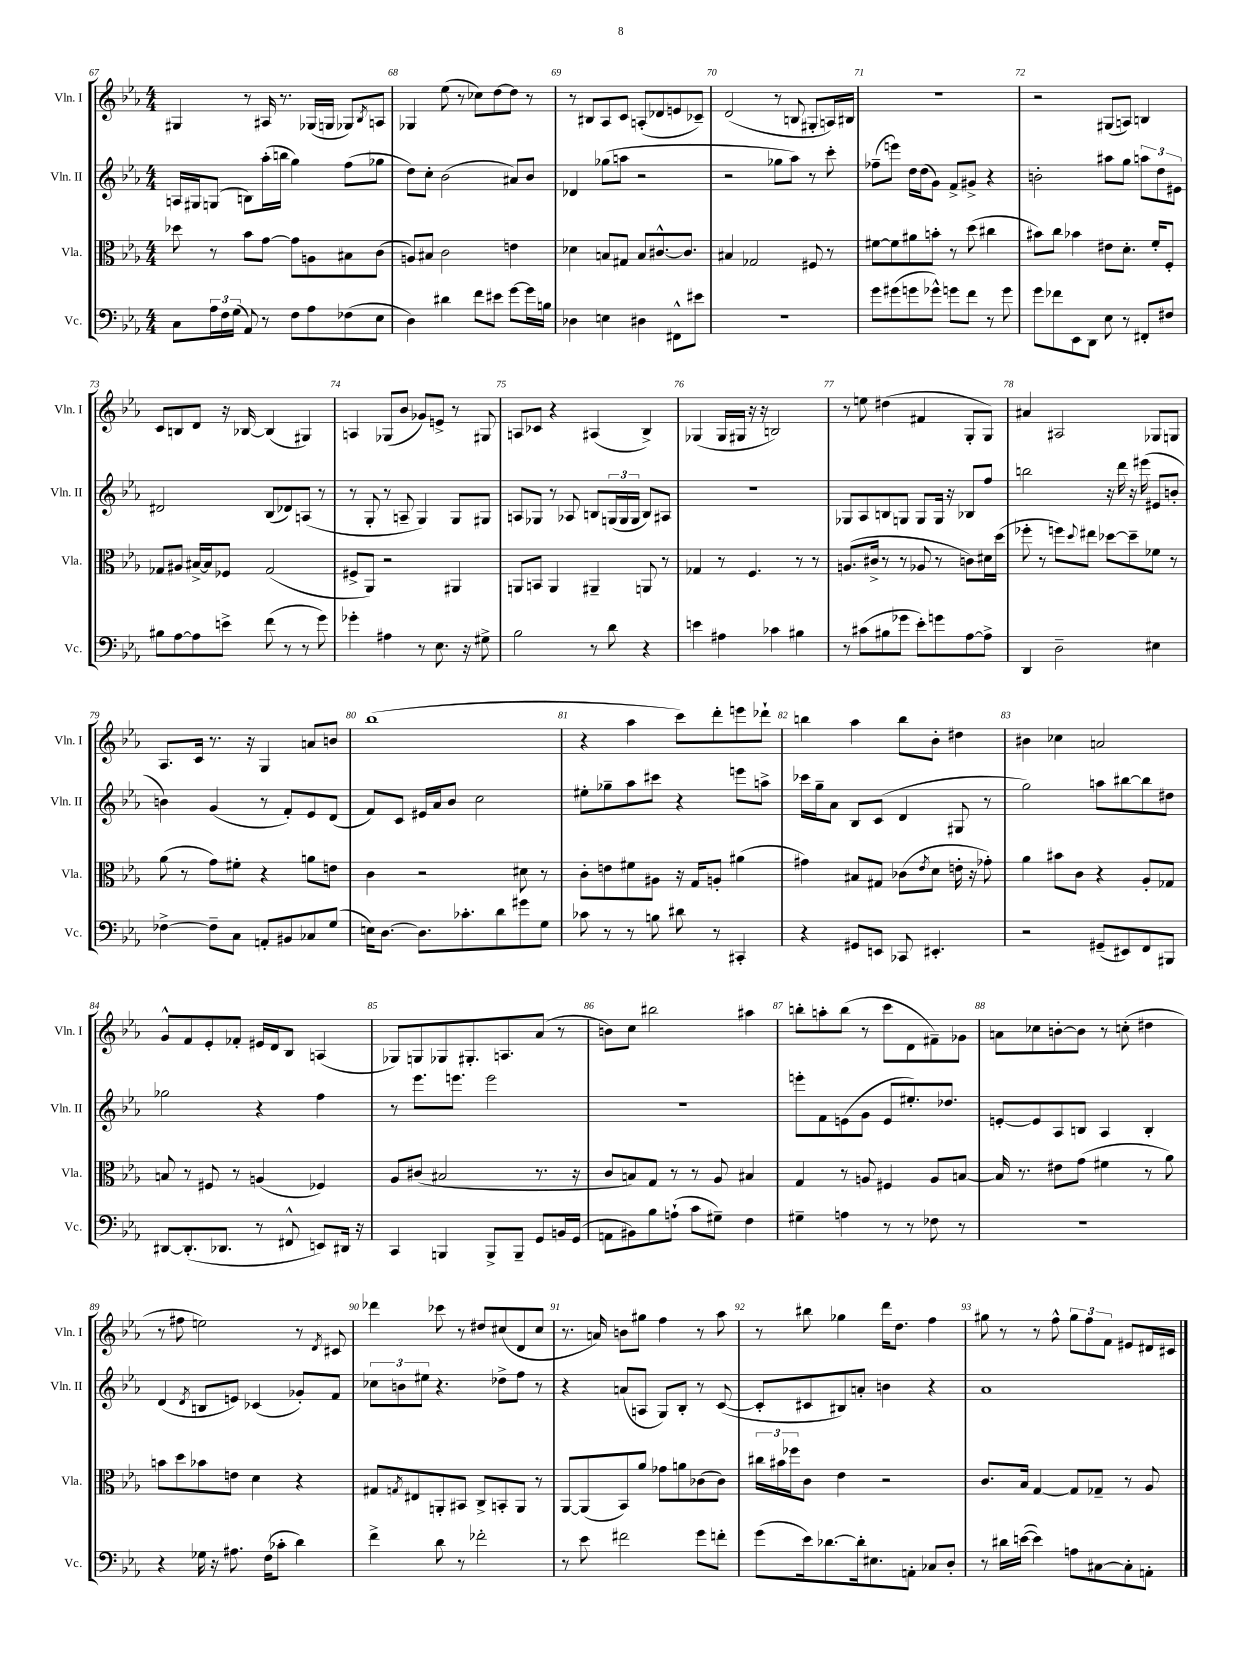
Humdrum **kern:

**kern	**kern	**kern	**kern
*part4	*part3	*part2	*part1
*staff4	*staff3	*staff2	*staff1
*I"Vc.	*I"Vla.	*I"Vln. II	*I"Vln. I
*I'Vc.	*I'Vla.	*I'Vln. II	*I'Vln. I
*clefF4	*clefC3	*clefG2	*clefG2
*k[b-e-a-]	*k[b-e-a-]	*k[b-e-a-]	*k[b-e-a-]
*M4/4	*M4/4	*M4/4	*M4/4
=67	=67	=67	=67
8C\L	8dd-X\	16An/LL	4G#X/
.	.	16G#X/J	.
24A-\L	8r	(8Gn/J	.
24F\	.	.	.
(24G\JJ	.	.	.
8AA-/)	8b-\L	8Bn\L)	8r
8r	[8g\J	(16aa-'\L	16A#X/
.	.	16bbn\JJ	8.r
8F\L	8g\L]	4gg\)	.
8A-\	8An\	.	(16G-X/LL
.	.	.	16Gn/JJ
(8F-X\	8B#X\	(8ff\L	8G-X/L)
.	.	.	8qB-/
8E-\J	(8c\J	8gg-X\J	8An/J
=68	=68	=68	=68
4D\)	8An/L)	8dd\L)	4G-X/
.	8B#X/J	8cc'\J	.
4d#X\	2c\	(2b-\	(8ee-\
.	.	.	8r
8f\L	.	.	8cc-X\L)
8e#X\J	.	.	[8dd\
[8g\L	4en\	8a#X/L)	8dd\J]
16g\L]	.	8b-/J	8r
16Bn\JJ	.	.	.
=69	=69	=69	=69
4D-X\	4d-X\	4d-X/	8r
.	.	.	8B#X/L
4En\	8Bn/L	(8gg-X\L	8A-/
.	8G#X/J	8aan\J	8c/J
4D#X\	8B/L	2r	(8An'/L
.	[8.c#X^^/	.	8d-X/
8FF#X^^\L	.	.	8en/
.	8.c#/J]	.	.
8e#X\J	.	.	8c-X~/J)
=70	=70	=70	=70
1r	4B#X/	2r	(2d/
.	2G-X/	.	.
.	.	8gg-X\L	8r
.	.	8aa-\J)	8Bn/
.	8F#X/	8r	8G#X'/L
.	8r	8ccc'\	16An/L)
.	.	.	16B#X/JJ
=71	=71	=71	=71
8g\L	[8f#X\L	(8ff-X~\L	1r
(8g#X\	8f#\]	8eeen\J)	.
8gn\	8a#X\	16dd\LL	.
.	.	(16dd\J	.
8g-X^^\J)	8bn'\J	8g\J)	.
8gn\L	8r	8f^/L	.
8f\J	(8dd\	8g#X^/J	.
8r	4cc#X\	4r	.
8g\	.	.	.
=72	=72	=72	=72
8g\L	8b#X\L)	2bn'\	2r
8f-X\	8cc\J	.	.
8EE-\	4b-X\	.	.
8DD\J	.	.	.
8E-\	8e#X\L	8aa#X\L	(8G#X/L
8r	8.d'\J	8gg\J	8An/J)
8FF#X'/L	.	12aan\L	4Bn/
.	16f'/KL	.	.
.	.	12dd\	.
8F#X/J	8F'/J	.	.
.	.	12e#X\J	.
!!LO:LB:g=z
=73	=73	=73	=73
8B#X\L	8G-X/L	2d#X/	8c/L
[8A-\	8A#X/J	.	8Bn/
8A-\]	[16B#X^/LL	.	8d/J
.	16B#/J]	.	.
8en^\J	8F-X/J	.	16r
.	.	.	[16B-X/
(8f\	(2G-/	(8B-/L	(4B-/]
8r	.	8d-X/)	.
8r	.	(8An/J	4G#X/)
8g\)	.	8r	.
=74	=74	=74	=74
4g-X'\	8F#X^/L	8r	4An/
.	8AA-/J)	8G'/	.
4A#X\	2r	8r	(8G-X/L
.	.	8An~/	8b-/J
8r	.	4G/)	8g-X/L)
8.E-\	.	.	8en^/J
.	4AA#X/	8G/L	8r
16r	.	.	.
8G#X^\	.	8G#X/J	8G#X/
=75	=75	=75	=75
2B-\	8AAn/L	8An/L	8An/L
.	8BBn/J	8G-X/J	8c-X/J
.	4AA/	8r	4r
.	.	8A-X/	.
8r	4AA#X~/	8Bn/L	(4A#X/
8d\	.	(24Gn/L	.
.	.	24G/	.
.	.	24G/JJ	.
4r	8AAn/	8B/L)	4B-^/)
.	8r	8A#X/J	.
=76	=76	=76	=76
4en\	4G-X/	1r	(4G-X/
4A#X\	8r	.	16G-/LL
.	.	.	16G#X/JJ
.	4.F/	.	16r
.	.	.	16r
4c-X\	.	.	2Bn/)
4B#X\	8r	.	.
.	8r	.	.
=77	=77	=77	=77
8r	(8.An/L	8G-X/L	8r
(8c#X\L	.	8A-/	8een\
.	16c#X^/Jk	.	.
8B#X\	8r	8Bn/	(4dd#X\
8g-X\J	8r	8Gn/J	.
8e-'\L)	8A-X/	8G/L	4f#X/
8gn\	8r	16G/Jk	.
.	.	16r	.
[8A-\	8cn\L)	8B-X/L	8G'/L
8A-^\J]	16d#X\L	8ff/J	8G/J)
.	(16dd\JJ	.	.
=78	=78	=78	=78
4DD/	8ff-X'\	2bbn\	4a#X/
.	8r	.	.
2D~\	8ffn\L)	.	2A#X/
.	8qqdd/	.	.
.	8ee#X\J	.	.
.	[8dd-X\L	16r	.
.	.	16ddd\	.
.	8dd-~\]	16r	.
.	.	(16eee#X\	.
4E#X\	8f-X\J	8e#X/L	8G-X/L
.	8r	8bn'/J	8Gn/J
!!LO:LB:g=z
=79	=79	=79	=79
[4F-X^\	(8a-\	4bn\)	8.A-/L
.	8r	.	.
.	.	.	16c/Jk
8F-~\L]	8g\L)	(4g/	8.r
8C\J	8f#X'\J	.	.
.	.	.	16r
8AAn'/L	4r	8r	4G/
8BB#X/	.	8f'/L)	.
8C-X/	8an\L	8e-/	8an/L
(8G/J	8en\J	(8d/J	8bn/J
=80	=80	=80	=80
16En\KL)	4c\	8f/L)	(1bb-
[8.D\J	.	.	.
.	.	8c/J	.
8.D\L]	2r	16e#X/LL	.
.	.	16a-/J	.
.	.	8b-/J	.
8.c-X'\	.	.	.
.	.	2cc\	.
8d\	.	.	.
8g#X\	8d#X\	.	.
8G\J	8r	.	.
=81	=81	=81	=81
8c-X\	8c'\L	8ee#X'\L	4r
8r	8en\	8gg-X~\	.
8r	8f#X\	8aa-\	4aa-\
8Bn\	8A#X\J	8ccc#X\J	.
8d#X\	16r	4r	8ccc\L)
.	16G/KL	.	.
8r	8An'/J	.	8ddd'\
4CC#X'/	(4a#X\	8eeen\L	8eeen\
.	.	8aan^\J	8ddd-X`\J
=82	=82	=82	=82
4r	4g#X\)	16ccc-X\LL	4bbn\
.	.	16gg~\J	.
.	.	8a-\J	.
8GG#X/L	8B#X/L	8B-/L	4aa-\
8EEn/J	8G#X/J	(8c/J	.
8CC-X/	(8c-X\L	4d/	8bb\L
.	8qe-/	.	.
4.EE#X'/	8d\J	.	8b-'\J
.	16en'\	8G#X/	4dd#X\
.	16r	.	.
.	8g-X'\)	8r	.
=83	=83	=83	=83
2r	4a-\	2gg\)	4b#X\
.	8b#X\L	.	4cc-X\
.	8c\J	.	.
(8GG#X~/L	4r	8aan\L	2an/
8EE#X/)	.	[8bb#X\	.
8FF/	8A-'/L	8bb#\]	.
8BBB#X/J	8G-X/J	8dd#X\J	.
!!LO:LB:g=z
=84	=84	=84	=84
[8DD#X/L	8Bn/	2gg-X\	8g^^/L
(8.DD#'/]	8r	.	8f/
.	8F#X/	.	8e-'/
8.DD-X/J	.	.	.
.	8r	.	8f-X'/J
8r	(4An/	4r	16e#X/LL
.	.	.	16d/J
8FF#X^^/	.	.	8B-/J
8EEn/L)	4F-X/)	4ff\	(4An/
16DD#X/Jk	.	.	.
16r	.	.	.
=85	=85	=85	=85
4CC/	8A-/L	8r	8G-X/L)
.	(8c#X/J	8.eee-\L	8Gn/
4BBBn/	2B#X/	.	8G-X/
.	.	8.eeen\J	.
.	.	.	8.G#X'/
8BBB^/L	.	2eee\	.
.	.	.	8.An/
8BBB~/J	.	.	.
8GG/L	8.r	.	(8a-/J
16BBn/L	.	.	8r
(16GG/JJ	16r	.	.
=86	=86	=86	=86
8AAn\L	8c/L	1r	8bn\L)
8BB#X\)	8Bn/)	.	8cc\J
8B-\	8G/J	.	2bb#X\
(8An`\J	8r	.	.
8c\L	8r	.	.
8G#X~\J)	8A-/	.	.
4F\	4B#X/	.	4aa#X\
=87	=87	=87	=87
4G#X~\	4G/	8eeen'\L	8bbn'\L
.	.	8f\	8aan'\
4An\	8r	(8en\	(8bb\J
.	8An/	8g\J	8r
8r	4F#X/	8e/L	8ccc\L
8r	.	8.ee#X'/)	8d\
8F-X\	8A/L	.	8f#X~\)
.	.	8.dd-X/J	.
8r	[8Bn/J	.	8g-X\J
=88	=88	=88	=88
1r	16B/]	[8en'/L	8an\L
.	8.r	.	.
.	.	8e/]	8cc-X\
.	8e#X\L	8A-/	[8bn'\
.	(8g\J	8Bn/J	8b\J]
.	4f#X\	4A-/	8r
.	.	.	(8ccn'\
.	8r	4B'/	4dd#X\
.	8a-\)	.	.
!!LO:LB:g=z
=89	=89	=89	=89
4r	8bn\L	(4d/	8r
.	8dd\	.	8ff#X\
.	.	8qd/	.
16G-X\	8b-X\	8Bn/L	2een\)
16r	.	.	.
8.A#X\	8en\J	8en/J)	.
.	4d\	(4c-X/	.
(16F\KL	.	.	.
8c-X'\J	.	.	.
4d\)	4r	8g-X'/L)	8r
.	.	.	8qd/
.	.	8f/J	8c#X/
=90	=90	=90	=90
4f^\	8G#X/L	12cc-X\L	4ddd-X\
.	.	12bn\	.
.	8qGn/	.	.
.	8E#X/	.	.
.	.	12ee#X\J	.
8d\	8AAn'/	4.r	8ccc-X\
8r	8BB#X/J	.	8r
2f-X'\	8C^/L	.	8dd#X/L
.	8BBn'/	8dd-X^\L	(8cc#X/
.	8AA/J	8ff\J	8d/
.	8r	8r	8cc#/J
=91	=91	=91	=91
8r	[8AA-/L	4r	8.r
8e-\	(8AA-/]	.	.
.	.	.	16an/)
2f#X\	8BB-/)	(8an/L	8bn\L
.	8a-/J	8An/J	8gg#X\J
.	8g-X\L	8G/L)	4ff\
.	8an\	8B-'/J	.
8g\L	(8c-X\	8r	8r
8fn'\J	8c-\J)	([8c/	8aa-\
=92	=92	=92	=92
(8g\L	24cc#X\LL	8c'/L]	8r
.	24b#X\	.	.
.	24ff-X\J	.	.
16e-\k)	8c\J	8c#X/	8bb#X\
[8.d-X\	.	.	.
.	4e-\	8B#X/)	4gg-X\
16d-'\k]	.	8an'/J	.
8.E#X\	.	.	.
.	2r	4bn\	16ddd\KL
.	.	.	8.dd\J
8AAn'\J	.	.	.
8C-X/L	.	4r	4ff\
8D'/J	.	.	.
=93	=93	=93	=93
8r	8.c/L	1a-	8gg#X\
16d#X\LL	.	.	8r
([16en\JJ	16B-/Jk	.	.
4e\])	[4G/	.	8r
.	.	.	8ff^^\
8An\L	8G/L]	.	12gg#\L
.	.	.	12ff\
[8C#X\	8G-X~/J	.	.
.	.	.	12f\J
8C#'\]	8r	.	8e#X/L
8AAn'\J	8A-/	.	16d#X/L
.	.	.	16c#X/JJ
==	==	==	==
*-	*-	*-	*-
